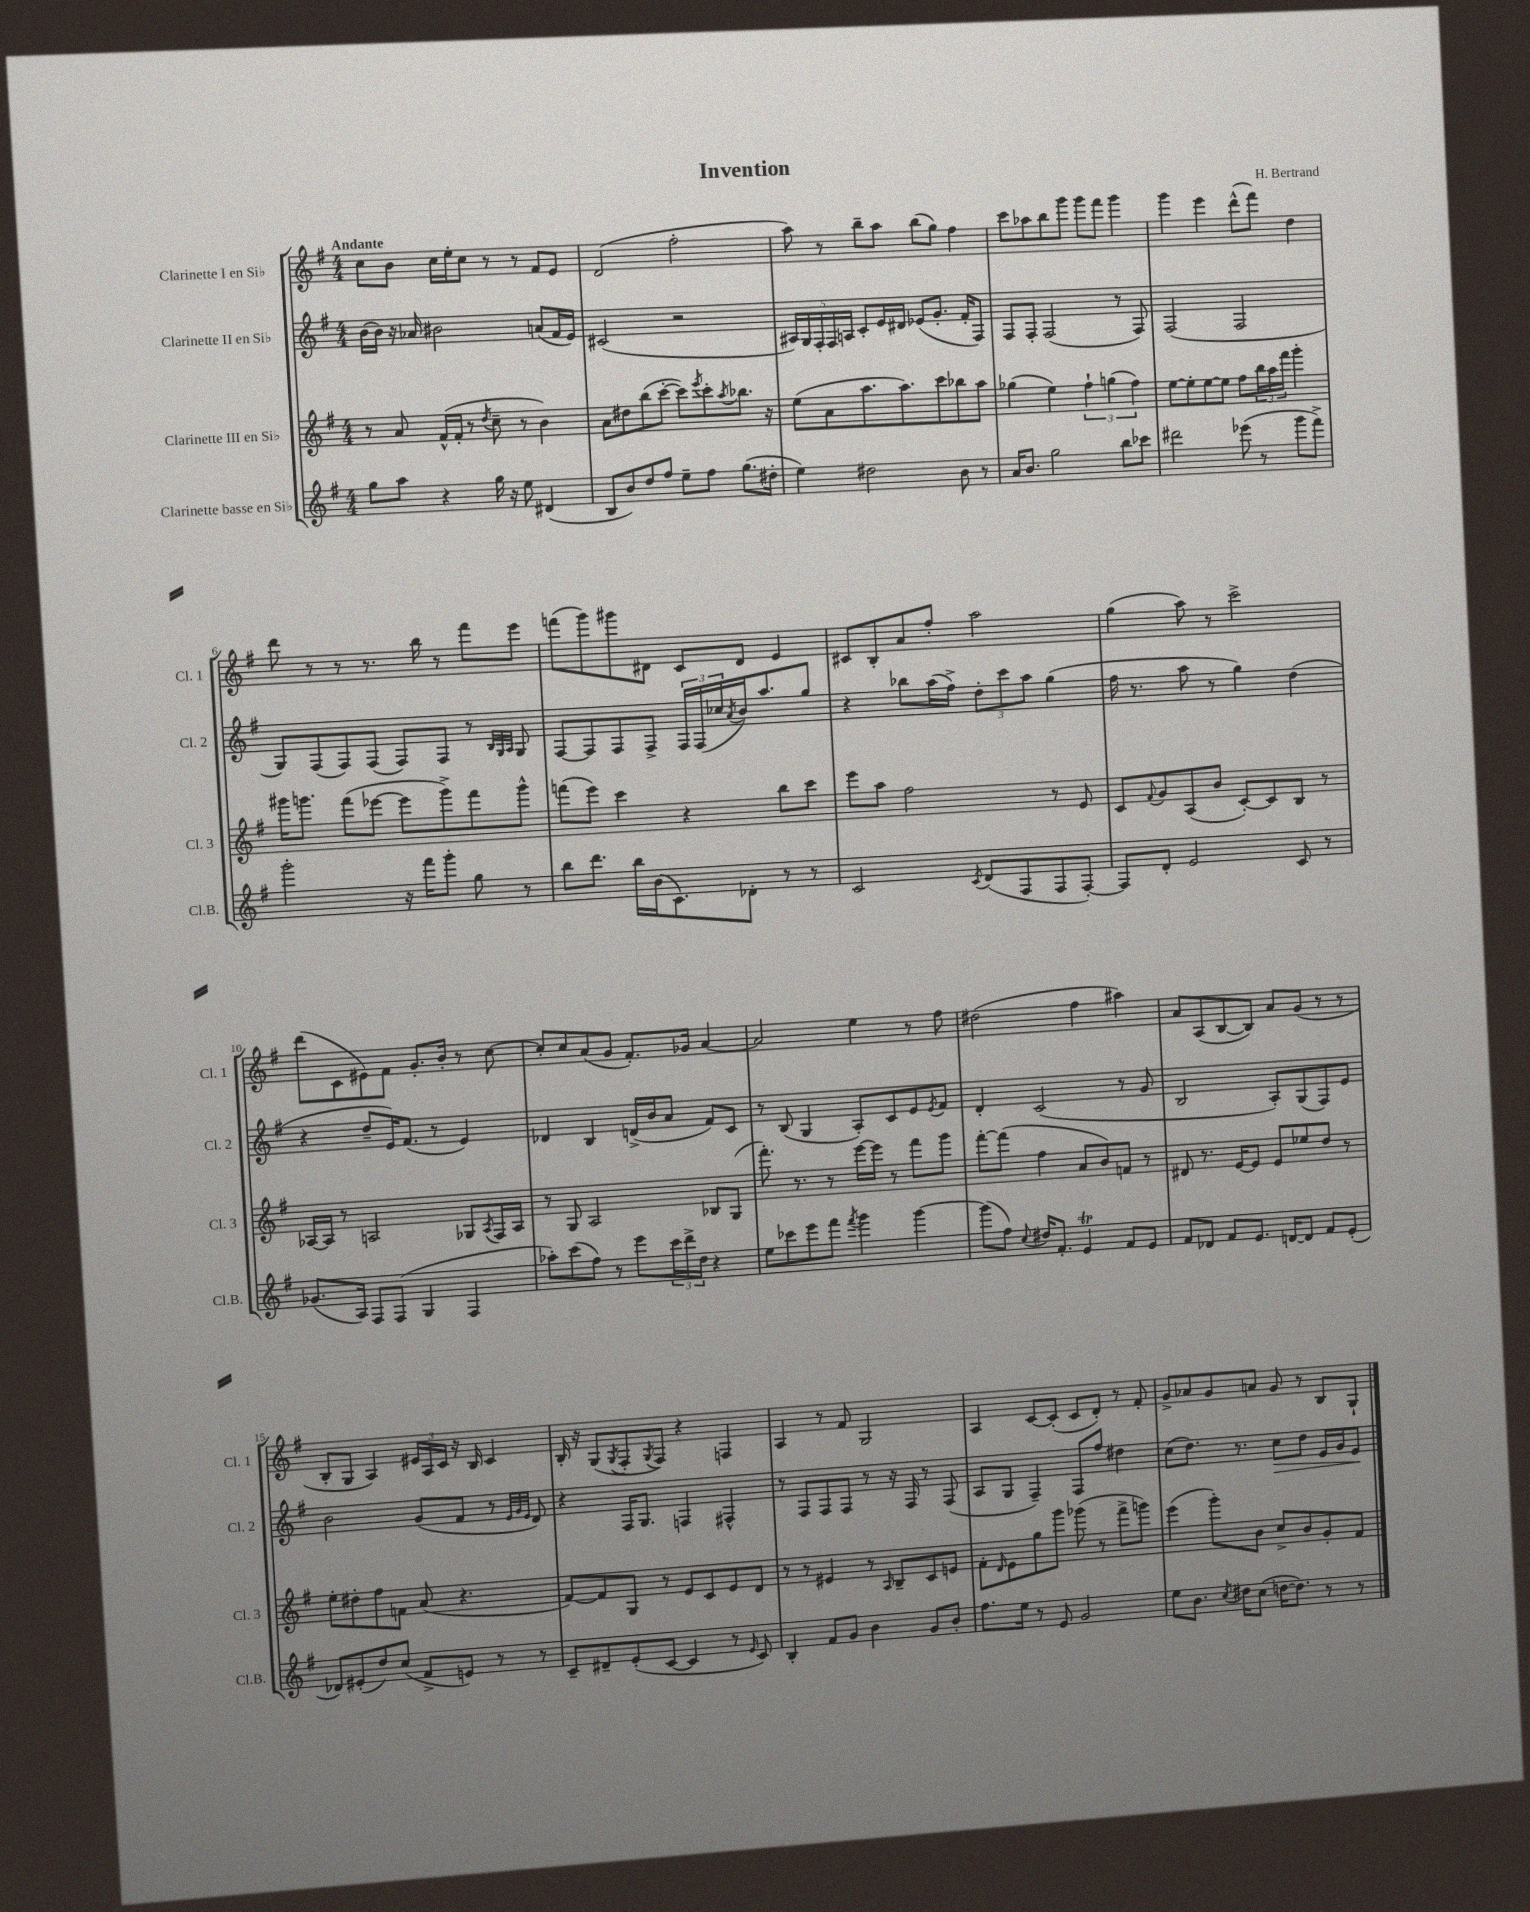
\header { title = "Invention" composer = "H. Bertrand" }
<<
\new StaffGroup <<
\new Staff = "s0" \with { instrumentName = "Clarinette I en Sib" shortInstrumentName = "Cl. 1" } {
    \clef treble \key g \major \numericTimeSignature \time 4/4 \tempo "Andante"
    c''8 b'8 c''16 e''16-. c''8 r8 r8 fis'8 e'8 |
    d'2( fis''2-. |
    a''8) r8 b''8-- a''8 b''8( g''8) fis''4 |
    c'''8 aes''8 b''8 g'''8 g'''8 fis'''8 g'''4 |
    g'''4 e'''4 d'''8-^( fis'''8) d''4 |
    d'''8 r8 r8 r8. b''16 r8 fis'''8 e'''8 |
    f'''8( g'''8) gis'''8 dis'8 c'8 dis'8 e'4 |
    cis'8 b8-. a'8 fis''8-. a''2 |
    g''4( a''8) r8 c'''2-> |
    d'''8( c'8 eis'8) fis'8 g'8.-. b'16-. r8 c''8~ |
    c''8-. c''8 a'8( g'8 fis'8.-.) ges'16 a'4~ |
    a'2 e''4 r8 fis''8 |
    dis''2( fis''4 ais''4) |
    a'8 a8( b8~ b8) a'8 g'8( r8 r8 |
    b8-. g8 a4) \tuplet 3/2 { eis'16 a16 c'16 } r16 b16 c'4 |
    b16-. r16 g8( \acciaccatura { g8 } fis8-. \acciaccatura { g8 } fis8) r4 f4 |
    a4 r8 fis'8 g2 |
    a4 c'8~ c'8-.( c'8 d'8-.) r8 fis'8-. |
    g'8-> aes'8 g'8 a'8 g'8 r8 b8 g8-! \bar "|." |
}
\new Staff = "s1" \with { instrumentName = "Clarinette II en Sib" shortInstrumentName = "Cl. 2" } {
    \clef treble \key g \major \numericTimeSignature \time 4/4
    b'16( b'16) r16 aes'16 bis'2 a'8( fis'16 e'16) |
    cis'2( r2 |
    \tuplet 5/4 { ais16) g16 fis16-. fis16 a16 } c'8-. e'16 dis'16 ees'8( g'8.-. fis'16-. fis8) |
    fis8 fis8-. fis2( r8 fis8) |
    fis2( fis2 |
    g8) fis8( fis8) fis8( fis8) fis8 r8 \grace { b32 g32 a32 } g8 |
    fis8~ fis8 fis8 fis8-> \tuplet 3/2 { fis16 fis16( ces''16 } \acciaccatura { a'8 } b'16) a''8. g''8 |
    r4 bes''8 a''16( fis''16->) \tuplet 3/2 { d''8-. c'''8 a''8 } g''4( |
    fis''16 r8. a''8 r8 g''4) d''4( |
    r4 d''8-- e'16) fis'8.( r8 e'4) |
    des'4 b4 d'16->( b'16 a'8 fis'8) c'8 |
    r8 b8( g4 a8-.) c'8 e'8 \acciaccatura { e'8 } fis'8 |
    d'4-. c'2( r8 g'8 |
    b2 a8-.) g8( fis8) e'8 |
    b'2 g'8( fis'8 r8 \grace { e'32 g'32 e'32 } d'8) |
    r4 fis16 g8. f4 fis4-^ |
    r8 fis8 fis8 fis8 r8 r16 fis16 r8 fis8( |
    a8 g8 fis4--) fis8 fis''8 dis''4 |
    c''8( d''8.) r8. c''8\> d''8 e'16 g'16 e'8\! \bar "|." |
}
\new Staff = "s2" \with { instrumentName = "Clarinette III en Sib" shortInstrumentName = "Cl. 3" } {
    \clef treble \key g \major \numericTimeSignature \time 4/4
    r8 a'8 fis'16-^( fis'16-. r8 \acciaccatura { d''8 } c''8-- r8 b'4) |
    a'8 dis''8 b''8( c'''8~-. c'''8) \acciaccatura { e'''8 } c'''8-. \acciaccatura { a''8 } bes''8. r16 |
    e''8( a'8 a''8. a''8.) c'''8 bes''8 a''8 |
    ges''4( e''4) \tuplet 3/2 { fis''4-! g''4( fis''4) } |
    e''8~ e''8-. e''8~ e''8 fis''8 \tuplet 3/2 { b''16 a''16 fis'''16 } g'''4-. |
    gis'''16 g'''8. fis'''8( ees'''8~ ees'''8 g'''8->) fis'''8 g'''8-^ |
    f'''8( e'''8) c'''4 r4 b''8 c'''8 |
    e'''8 a''8 fis''2 r8 e'8 |
    c'8 \appoggiatura { fis'8 } g'8 a8( b'8 c'8~-.) c'8 b8 r8 |
    aes16~ aes16 r8 a2 ges8 \acciaccatura { a8 } fis16 a16 |
    r8 g8 a2 bes8 g8( |
    fis'''8.-.) r8. r8 e'''16~ e'''16 r8 fis'''8 g'''8 |
    fis'''8~-. fis'''8( fis''4 a'8 b'8) f'8 r8 |
    dis'8 r8. e'16~ e'8 e'8 ees''8 d''8 r8 |
    e''8-. dis''8-. fis''8 f'8 a'8( r4. |
    fis'8~) fis'8 g8 r8 e'8 c'8 e'8 d'8 |
    r8 r8 eis'4 r8 \grace { a16 } b8-- c'8 e'8 |
    fis'8-. \grace { d'16 } e'8 g''8 g'''8 ges'''8( r8 fis'''8-> g'''8) |
    e'''4( g'''8-.) b'8 c''8-> b'8 g'8-. fis'8 \bar "|." |
}
\new Staff = "s3" \with { instrumentName = "Clarinette basse en Sib" shortInstrumentName = "Cl.B." } {
    \clef treble \key g \major \numericTimeSignature \time 4/4
    g''8 a''8 r4 g''16 r16 e''8 dis'4( |
    b8 b'8) d''8 fis''8 e''8-- fis''8 g''8.( dis''16-. |
    e''4) dis''2 b'8 r8 |
    a'16 b'8. g''2 b''8 ces'''8 |
    dis'''2 ees'''8( r8 g'''8 fis'''8->) |
    g'''2-. r16 fis'''16 g'''8-. g''8 r8 |
    b''8 d'''8. b''16 b'16( c'8.) des'8-. r8 r8 |
    c'2 \acciaccatura { c'8 } d'8( fis8 fis8 fis8~-.) |
    fis8 d'8-. e'2 c'8 r8 |
    ges'8.( a16) fis8 fis8( g4 fis4 |
    aes''8-.) c'''8( fis''8) r8 e'''8 \tuplet 3/2 { c'''16 d'''16-> d''16 } r4 |
    e''8 ces'''8 e'''8 fis'''8 \acciaccatura { fis'''8 } g'''4 g'''4~ |
    g'''8( fis''8) \appoggiatura { c''8 } dis''16 fis'8.-. e'4\trill fis'8 e'8 |
    fis'8 des'8 fis'8 e'8. d'16~ d'8 fis'8 e'8-.( |
    des'8) eis'8-.( d''8) c''8( fis'8-> e'8) r8 r8 |
    c'8-- dis'8-- e'8-.( c'8~ c'4 r8 \grace { e'16 } c'8) |
    b4-. fis'8 g'8 b'4 g'8 b'8-. |
    fis''8. e''16 r8 e'8 g'2 |
    e''8 b'8. \acciaccatura { c''8 } dis''16 c''8( d''16~ d''8.) r8 r8 \bar "|." |
}
>>
>>
